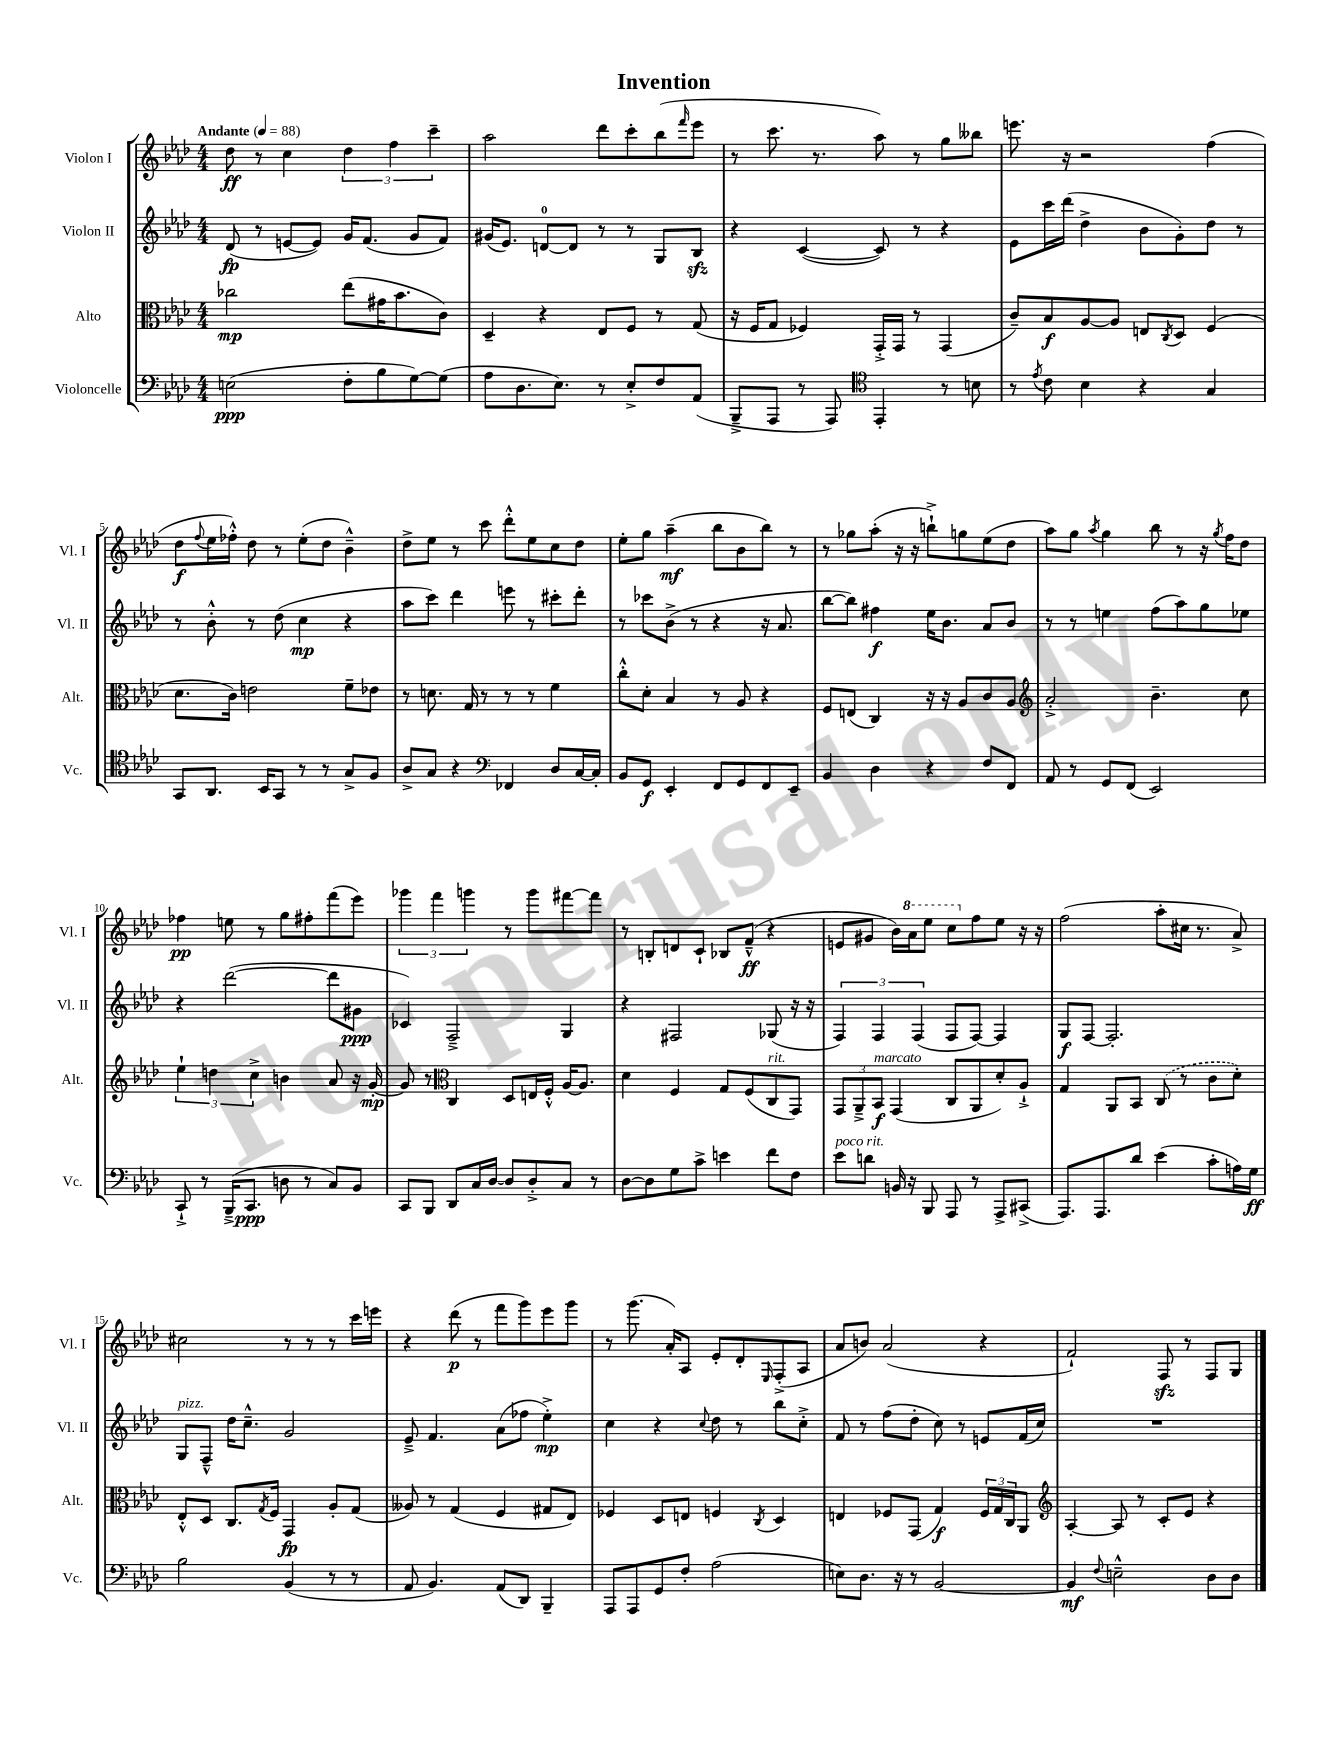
\header { title = "Invention" }
<<
\new StaffGroup <<
\new Staff = "s0" \with { instrumentName = "Violon I" shortInstrumentName = "Vl. I" } {
    \clef treble \key aes \major \numericTimeSignature \time 4/4 \tempo "Andante" 4 = 88
    des''8\ff r8 c''4 \tuplet 3/2 { des''4 f''4 c'''4-- } |
    aes''2 des'''8 c'''8-. bes''8( \grace { f'''16 } ees'''8 |
    r8 c'''8. r8. aes''8) r8 g''8 beses''8 |
    e'''8. r16 r2 f''4( |
    des''8\f \appoggiatura { f''8 } ees''16 fes''16-.-^) des''8 r8 ees''8-.( des''8 bes'4---^) |
    des''8-> ees''8 r8 c'''8 des'''8-.-^ ees''8 c''8 des''8 |
    ees''8-. g''8 aes''4--\mf( bes''8 bes'8 bes''8) r8 |
    r8 ges''8 aes''8-.( r16 r16 b''8-!->) g''8 ees''8( des''8 |
    aes''8) g''8 \acciaccatura { aes''8 } g''4 bes''8 r8 r16 \acciaccatura { g''8 } f''16 des''8 |
    fes''4\pp e''8 r8 g''8 fis''8-. f'''8( ees'''8) |
    \tuplet 3/2 { ges'''4 f'''4 g'''4 } r8 g'''8 fis'''8~ fis'''8 |
    r8 b8-. d'8 c'8-! bes8 f'8---^\ff( r4 |
    e'8 gis'8 bes'16) \ottava #1 aes''16 ees'''8 c'''8 \ottava #0 f''8 ees''8 r16 r16 |
    f''2( aes''8-. cis''16 r8. aes'8->) |
    cis''2 r8 r8 r8 c'''16 e'''16 |
    r4 des'''8\p( r8 f'''8 g'''8) ees'''8 g'''8 |
    r8 g'''8.( aes'16-.) aes8 ees'8-. des'8-. \grace { ees16 } f8-.->( aes8 |
    aes'8 b'8) aes'2( r4 |
    f'2-!) f8\sfz r8 f8 g8 \bar "|." |
}
\new Staff = "s1" \with { instrumentName = "Violon II" shortInstrumentName = "Vl. II" } {
    \clef treble \key aes \major \numericTimeSignature \time 4/4
    des'8\fp( r8 e'8~ e'8) g'16 f'8.( g'8 f'8) |
    gis'16( ees'8.) d'8-0~ d'8 r8 r8 g8 bes8\sfz |
    r4 c'4~( c'8) r8 r4 |
    ees'8 c'''16 des'''16( des''4-> bes'8 g'8-.) des''8 r8 |
    r8 bes'8-.-^ r8 des''8( c''4\mp r4 |
    aes''8 c'''8) des'''4 e'''8 r8 cis'''8-. des'''8-. |
    r8 ces'''8 bes'8->( r8 r4 r16 aes'8. |
    bes''8~ bes''8) fis''4\f ees''16 bes'8. aes'8 bes'8 |
    r8 r8 e''4 f''8( aes''8) g''8 ees''8 |
    r4 des'''2~( des'''8 gis'8\ppp |
    ces'4) f2---> g4 |
    r4 fis2 ges8( r16 r16 |
    \tuplet 3/2 { f4) f4 f4( } f8 f8~) f4 |
    g8\f f8~ f2.-. |
    g8^\markup { \italic "pizz." } f8---^ des''16 c''8.---^ g'2 |
    ees'8---> f'4. aes'8( fes''8 ees''4-.->\mp) |
    c''4 r4 \appoggiatura { c''8 } des''8 r8 bes''8 c''8-.-> |
    f'8 r8 f''8( des''8-. c''8) r8 e'8 f'16( c''16) |
    R1 \bar "|." |
}
\new Staff = "s2" \with { instrumentName = "Alto" shortInstrumentName = "Alt." } {
    \clef alto \key aes \major \numericTimeSignature \time 4/4
    ces''2\mp ees''8( gis'16 bes'8. c'8) |
    des4-- r4 ees8 f8 r8 g8( |
    r16 f16 g8 fes4) g,16-.-> g,16 r8 g,4( |
    c'8--) bes8\f aes8~ aes8 e8 \acciaccatura { c8 } des8 f4( |
    des'8. c'16) e'2 f'8-- ees'8 |
    r8 d'8. g16 r8 r8 r8 f'4 |
    c''8-.-^ des'8-. bes4 r8 aes8 r4 |
    f8 e8( c4) r16 r16 aes8 c'8 aes8 |
    \clef treble aes'2-.-> bes'4.-- c''8 |
    \tuplet 3/2 { ees''4-! d''4 c''4-> } b'4 aes'8 r16 g'16~-.\mp |
    g'8 r8 \clef alto c4 des8 e16 f16-.-^ aes16~ aes8. |
    des'4 f4 g8 f8( c8^\markup { \italic "rit." } g,8) |
    \tuplet 3/2 { g,8 aes,8---> bes,8\f^\markup { \italic "marcato" } } g,4( c8 aes,8 des'8-.) aes8-!-> |
    g4 aes,8 bes,8 \once \slurDashed c8( r8 c'8 des'8-.) |
    ees8-.-^ des8 c8. \acciaccatura { g8 } f16 g,4\fp aes8-. g8( |
    aeses8) r8 g4( f4 gis8 ees8) |
    fes4 des8 e8 f4 \acciaccatura { c8 } des4 |
    e4 fes8 g,8( g4\f) \tuplet 3/2 { fes16 g16 c16 } aes,8 |
    \clef treble aes4~-. aes8 r8 c'8-. ees'8 r4 \bar "|." |
}
\new Staff = "s3" \with { instrumentName = "Violoncelle" shortInstrumentName = "Vc." } {
    \clef bass \key aes \major \numericTimeSignature \time 4/4
    e2\ppp( f8-. bes8 g8~) g8( |
    aes8 des8. ees8.) r8 ees8-.-> f8 aes,8( |
    bes,,8---> aes,,8 r8 aes,,8) \clef tenor ees,4-. r8 b8 |
    r8 \acciaccatura { ees'8 } c'8 bes4 r4 g4 |
    g,8 aes,8. bes,16 g,8 r8 r8 g8-> f8 |
    aes8-> g8 r4 \clef bass fes,4 des8 c16~ c16-. |
    bes,8 g,8\f ees,4-. f,8 g,8 f,8 ees,8-- |
    bes,4 des4 r4 f8 f,8 |
    aes,8 r8 g,8 f,8( ees,2) |
    c,8-!-> r8 bes,,16--->( c,8.\ppp d8 r8 c8) bes,8 |
    c,8 bes,,8 des,8 c16 des16~ des8 des8-.-> c8 r8 |
    des8~ des8 g8 c'8-> e'4 f'8 f8 |
    ees'8^\markup { \italic "poco rit." } d'8 b,16 r16 bes,,8 aes,,8 r8 aes,,8-> cis,8->( |
    aes,,8.) aes,,8. des'8 ees'4( c'8-. a16) g16\ff |
    bes2 bes,4( r8 r8 |
    aes,8 bes,4.) aes,8( des,8) bes,,4-- |
    aes,,8 aes,,8 g,8 f8-. aes2( |
    e8) des8. r16 r8 bes,2~ |
    bes,4\mf \appoggiatura { f8 } e2---^ des8 des8 \bar "|." |
}
>>
>>
